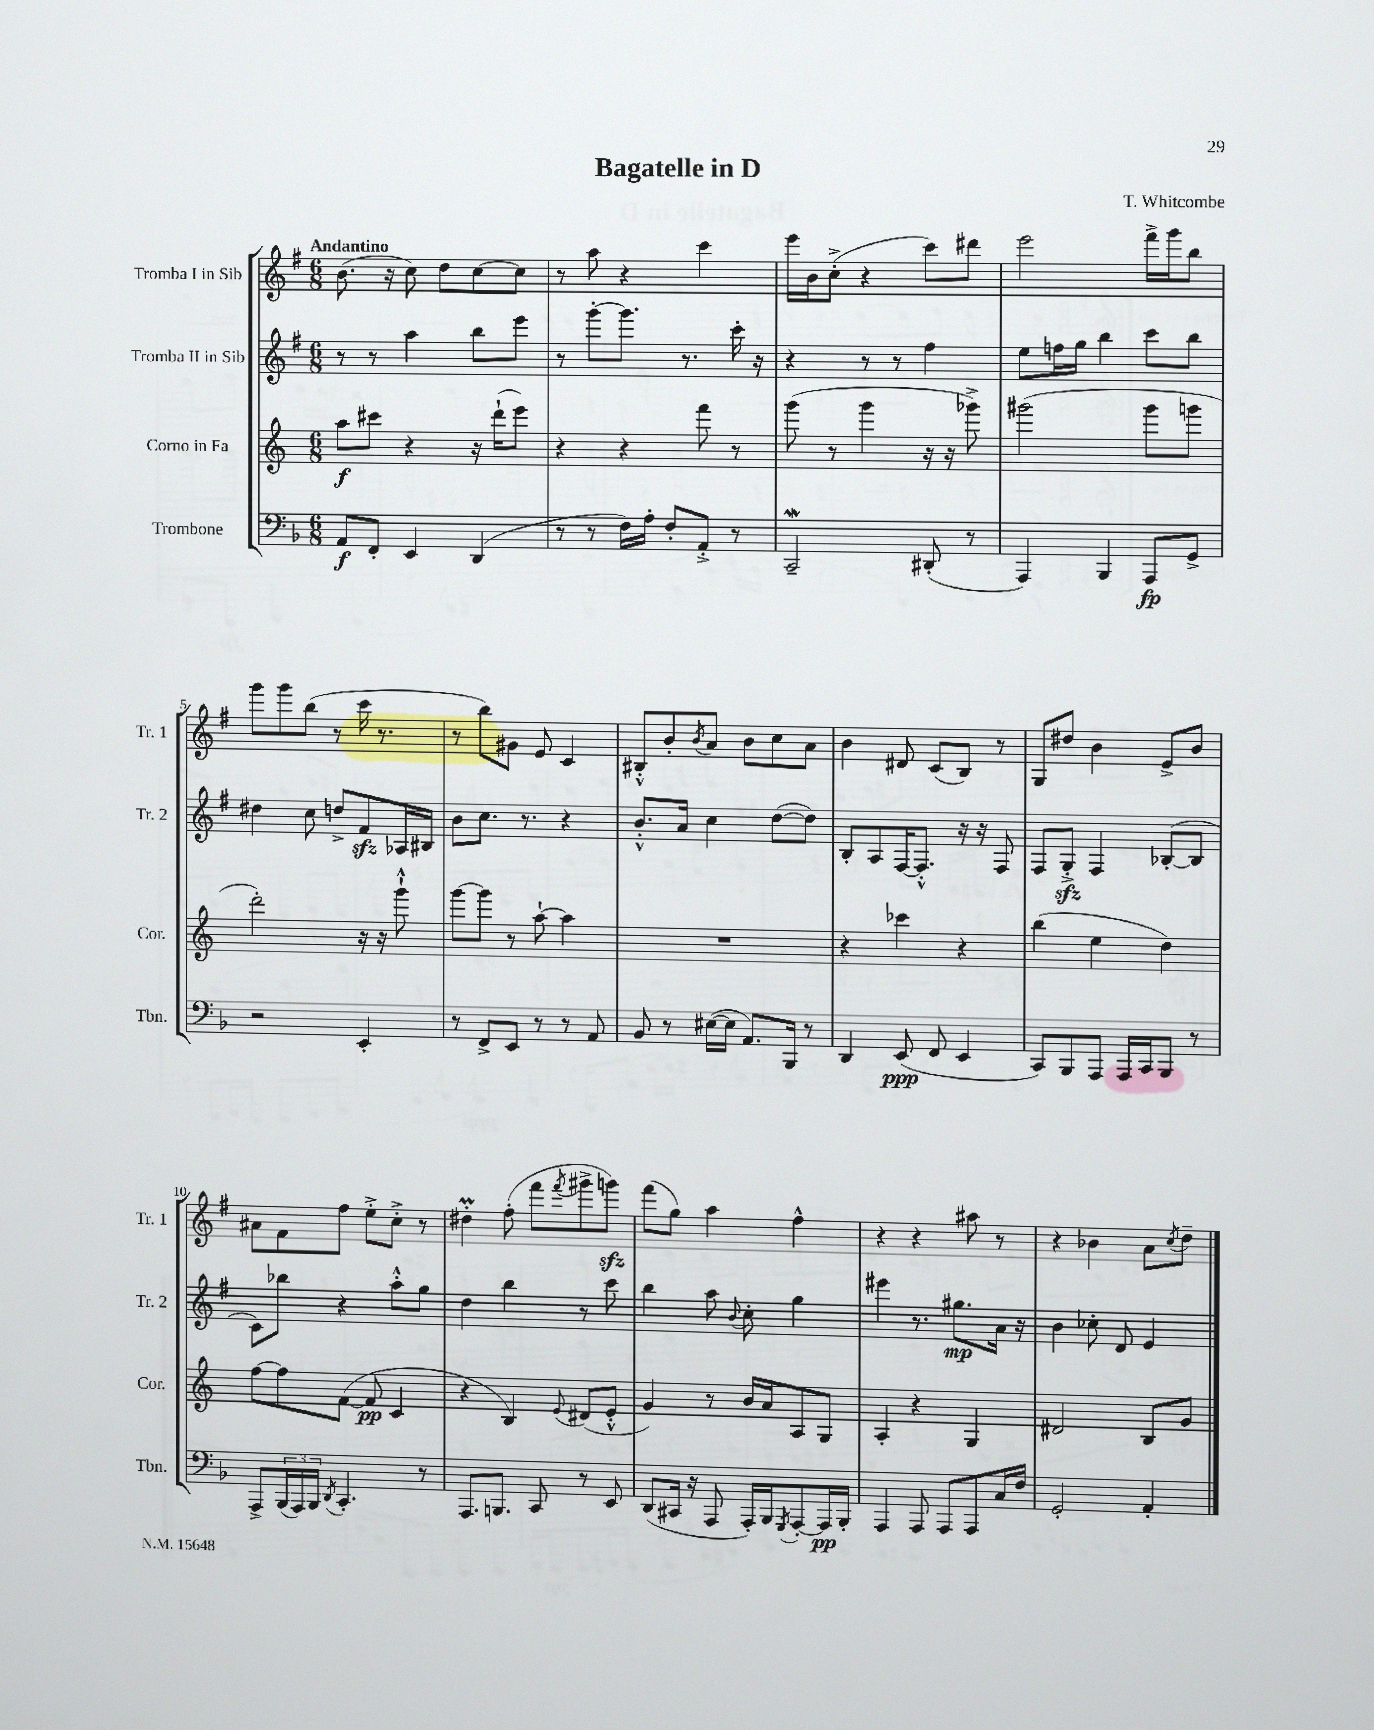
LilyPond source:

\header { title = "Bagatelle in D" composer = "T. Whitcombe" }
<<
\new StaffGroup <<
\new Staff = "s0" \with { instrumentName = "Tromba I in Sib" shortInstrumentName = "Tr. 1" } {
    \clef treble \key g \major \numericTimeSignature \time 6/8 \tempo "Andantino"
    b'8.( r16 c''8) d''8 c''8~ c''8 |
    r8 a''8 r4 c'''4 |
    e'''16 b'16 c''8-.->( r4 c'''8) dis'''8 |
    e'''2 fis'''16-> g'''16 b''8 |
    g'''8 g'''8 b''8( r8 c'''16 r8. |
    r8 b''8) gis'8 e'8 c'4 |
    bis8-.-^ b'8-. \acciaccatura { b'8 } a'8 b'8 c''8 a'8 |
    b'4 dis'8 c'8( b8) r8 |
    g8 dis''8 b'4 e'8-> b'8 |
    ais'8 fis'8 fis''8 e''8-.-> c''8-.-> r8 |
    dis''4-.\prall fis''8-.( fis'''8 \acciaccatura { fis'''8 } gis'''8-> g'''8\sfz) |
    fis'''8( g''8) a''4 fis''4-^ |
    r4 r4 ais''8 r8 |
    r4 bes'4 a'8 \acciaccatura { c''8 } d''8-- \bar "|." |
}
\new Staff = "s1" \with { instrumentName = "Tromba II in Sib" shortInstrumentName = "Tr. 2" } {
    \clef treble \key g \major \numericTimeSignature \time 6/8
    r8 r8 a''4 b''8 e'''8 |
    r8 g'''8~-. g'''8. r8. c'''16-. r16 |
    r4 r8 r8 fis''4 |
    e''8 f''16 g''16 b''4 c'''8 b''8 |
    dis''4 c''8 d''8-> fis'8\sfz aes16 bis16 |
    b'8 c''8. r8. r4 |
    b'8.-.-^ a'16 c''4 d''8~( d''8) |
    b8-. a8 fis16~ fis8.-.-^ r16 r16 fis8 |
    fis8 g8-.->\sfz fis4 bes8~-.( bes8 |
    c'8) bes''8 r4 a''8-.-^ g''8 |
    d''4 b''4 r8 c'''8 |
    b''4 a''8 \appoggiatura { b'8 } c''8-. g''4 |
    eis'''4 r8. gis''8.\mp a'16 r16 |
    b'4 ces''8-. d'8 e'4 \bar "|." |
}
\new Staff = "s2" \with { instrumentName = "Corno in Fa" shortInstrumentName = "Cor." } {
    \clef treble \key c \major \numericTimeSignature \time 6/8
    a''8\f cis'''8 r4 r16 d'''16-!( e'''8) |
    r4 r4 f'''8 r8 |
    g'''8( r8 g'''4 r16 r16 ges'''8->) |
    gis'''2( gis'''8 g'''8 |
    d'''2-.) r16 r16 g'''8-!-^ |
    g'''8~ g'''8 r8 a''8~-! a''4 |
    R2. |
    r4 ces'''4 r4 |
    b''4( e''4 d''4) |
    f''8~ f''8 f'8~( f'8\pp c'4 |
    r4 b4) \appoggiatura { e'8 } dis'8( e'8-.-^ |
    g'4) r8 b'16 a'16 a8 g8 |
    a4-. r4 g4 |
    dis'2 b8 g'8 \bar "|." |
}
\new Staff = "s3" \with { instrumentName = "Trombone" shortInstrumentName = "Tbn." } {
    \clef bass \key f \major \numericTimeSignature \time 6/8
    a,8\f f,8-. e,4 d,4( |
    r8 r8 f16) a16-. f8-. a,8-.-> r8 |
    c,2--\mordent dis,8-.( r8 |
    a,,4) bes,,4 a,,8\fp g,8-> |
    r2 e,4-. |
    r8 f,8-> e,8 r8 r8 a,8 |
    bes,8 r8 eis16~( eis16 a,8.) bes,,16 r8 |
    d,4 e,8\ppp( f,8 e,4 |
    c,8) bes,,8 a,,8 a,,16 c,16 bes,,8 r8 |
    a,,8-> \tuplet 3/2 { bes,,16( a,,16) bes,,16 } \acciaccatura { d,8 } c,4.-. r8 |
    a,,8. b,,8. c,8 r8 e,8 |
    d,8( cis,16 r16 a,,8 a,,16-.) bes,,16 \acciaccatura { g,,8 } a,,8~-. a,,16\pp bes,,16-. |
    a,,4 a,,8 a,,8 a,,8 c16 f16 |
    g,2-. a,4-. \bar "|." |
}
>>
>>
